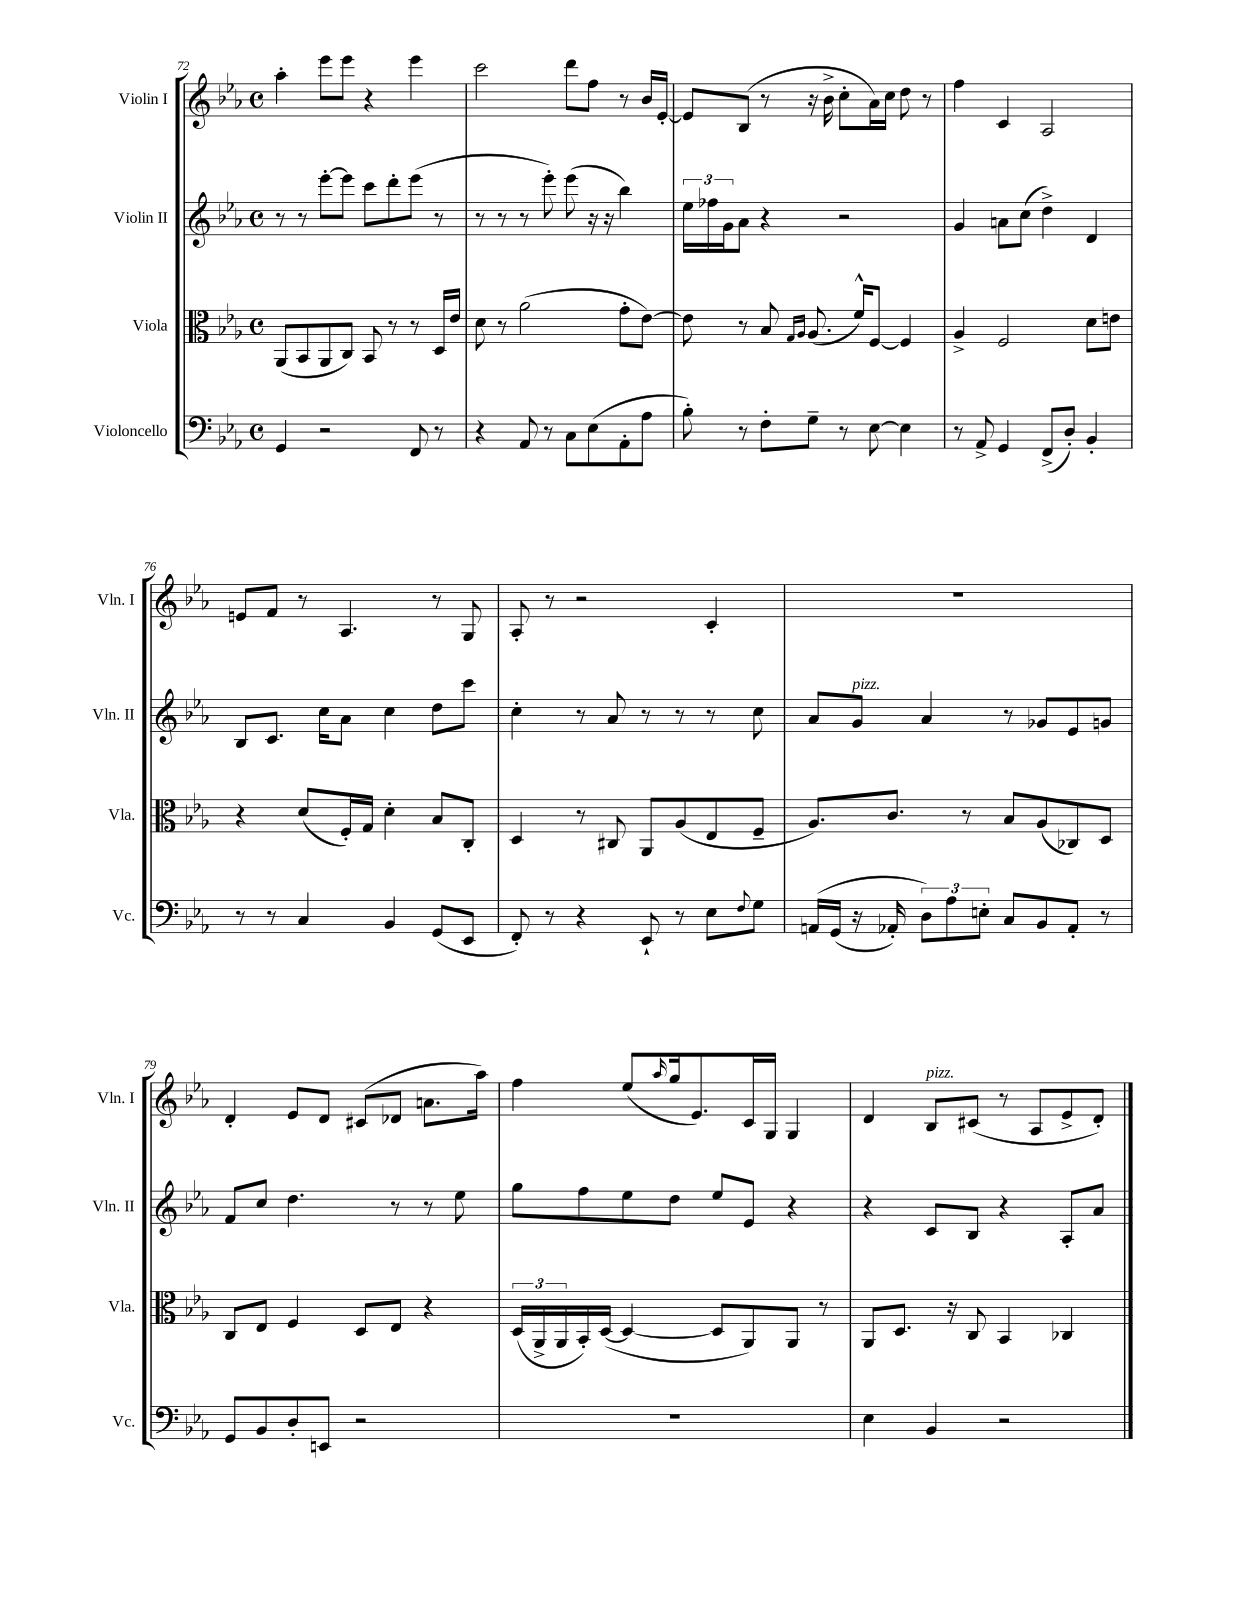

**kern	**kern	**kern	**kern
*part4	*part3	*part2	*part1
*staff4	*staff3	*staff2	*staff1
*I"Violoncello	*I"Viola	*I"Violin II	*I"Violin I
*I'Vc.	*I'Vla.	*I'Vln. II	*I'Vln. I
*clefF4	*clefC3	*clefG2	*clefG2
*k[b-e-a-]	*k[b-e-a-]	*k[b-e-a-]	*k[b-e-a-]
*M4/4	*M4/4	*M4/4	*M4/4
*met(c)	*met(c)	*met(c)	*met(c)
=72	=72	=72	=72
4GG/	(8AA-/L	8r	4aa-'\
.	8BB-/	8r	.
2r	8AA-/	[8eee-'\L	8eee-\L
.	8C/J)	8eee-\J]	8eee-\J
.	8BB-/	8ccc\L	4r
.	8r	8ddd'\	.
8FF/	8r	(8eee-\J	4eee-\
8r	16D/LL	8r	.
.	16e-/JJ	.	.
=73	=73	=73	=73
4r	8d\	8r	2ccc\
.	8r	8r	.
8AA-/	(2a-\	8r	.
8r	.	8eee-'\)	.
8C\L	.	(8eee-\	8ddd\L
(8E-\	.	16r	8ff\J
.	.	16r	.
8AA-'\	8g'\L	4bb-\)	8r
8A-\J	[8e-\J)	.	16b-/LL
.	.	.	[16e-'/JJ
=74	=74	=74	=74
8B-'\)	8e-\]	24ee-\LL	8e-/L]
.	.	24ff-X\	.
.	.	24g\J	.
8r	8r	8a-\J	(8B-/J
8F'\L	8B-/	4r	8r
.	16qqG/LL	.	.
.	16qqA-/JJ	.	.
8G~\J	(8.A-/	.	16r
.	.	.	16b-^\
8r	.	2r	8cc'\L
.	16f^^/KL)	.	.
[8E-\	[8F/J	.	16a-\L)
.	.	.	16cc\JJ
4E-\]	4F/]	.	8dd\
.	.	.	8r
=75	=75	=75	=75
8r	4A-^/	4g/	4ff\
8AA-^/	.	.	.
4GG/	2F/	8an\L	4c/
.	.	(8cc\J	.
(8FF^/L	.	4dd^\)	2A-/
8D'/J)	.	.	.
4BB-'/	8d\L	4d/	.
.	8en\J	.	.
!!LO:LB:g=z
=76	=76	=76	=76
8r	4r	8B-/L	8en/L
8r	.	8.c/J	8f/J
4C/	(8d/L	.	8r
.	.	16cc\KL	.
.	16F'/L)	8a-\J	4.A-/
.	16G/JJ	.	.
4BB-/	4d'\	4cc\	.
(8GG/L	8B-/L	8dd\L	8r
8EE-/J	8C'/J	8ccc\J	8G/
=77	=77	=77	=77
8FF'/)	4D/	4cc'\	8A-'/
8r	.	.	8r
4r	8r	8r	2r
.	8C#X/	8a-/	.
8EE-`/	8AA-/L	8r	.
8r	(8A-/	8r	.
8E-\L	8E-/	8r	4c'/
8qqF/	.	.	.
8G\J	8F~/J	8cc\	.
=78	=78	=78	=78
(16AAn/LL	8.A-/L)	8a-/L	1r
(16GG/JJ	.	.	.
!	!	!LO:TX:a:i:t=pizz.	!
16r	.	8g/J	.
16AA-X'/)	8.c/J	.	.
12D\L)	.	4a-/	.
12A-\	.	.	.
.	8r	.	.
12En'\J	.	.	.
8C/L	8B-/L	8r	.
8BB-/	(8A-/	8g-X/L	.
8AA-'/J	8C-X/)	8e-/	.
8r	8D/J	8gn/J	.
!!LO:LB:g=z
=79	=79	=79	=79
8GG/L	8C/L	8f/L	4d'/
8BB-/	8E-/J	8cc/J	.
8D'/	4F/	4.dd\	8e-/L
8EEn/J	.	.	8d/J
2r	8D/L	.	(8c#X/L
.	8E-/J	8r	8d-X/J
.	4r	8r	8.an\L
.	.	8ee-\	.
.	.	.	16aa-\Jk)
=80	=80	=80	=80
1r	(24D/LL	8gg\L	4ff\
.	24AA-^/	.	.
.	24AA-/	.	.
.	16BB-'/)	8ff\	.
.	([16D/JJ	.	.
.	4D/_	8ee-\	(8ee-/L
.	.	.	16qqaa-/
.	.	8dd\J	16gg/k
.	.	.	8.e-/)
.	8D/L]	8ee-/L	.
.	8AA-/)	8e-/J	16c/L
.	.	.	16G/JJ
.	8AA-/J	4r	4G/
.	8r	.	.
=81	=81	=81	=81
4E-\	8AA-/L	4r	4d/
.	8.D/J	.	.
!	!	!	!LO:TX:a:i:t=pizz.
4BB-/	.	8c/L	8B-/L
.	16r	.	.
.	8C/	8B-/J	(8c#X/J
2r	4BB-/	4r	8r
.	.	.	8A-/L
.	4C-X/	8A-'/L	8e-^/
.	.	8a-/J	8d'/J)
==	==	==	==
*-	*-	*-	*-
